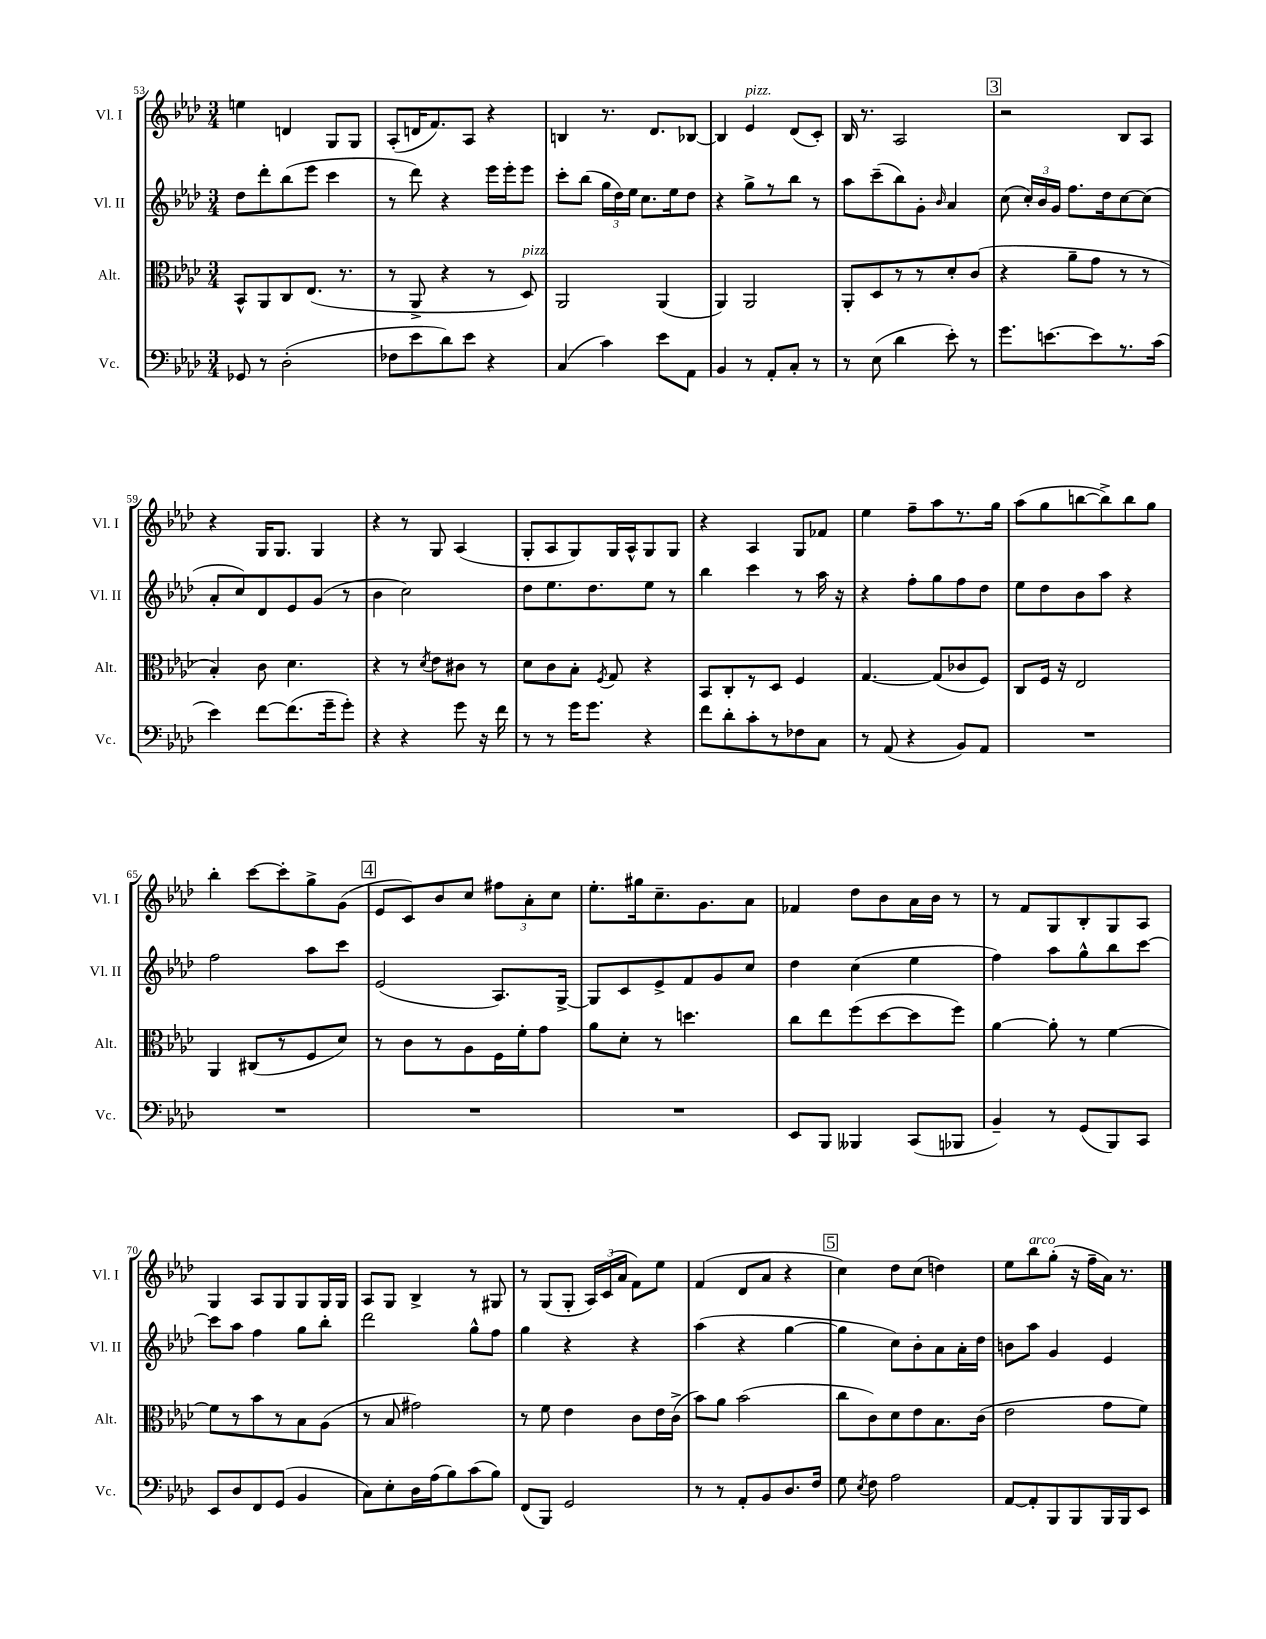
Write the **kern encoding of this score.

**kern	**kern	**kern	**kern
*staff4	*staff3	*staff2	*staff1
*clefF4	*clefC3	*clefG2	*clefG2
*k[b-e-a-d-]	*k[b-e-a-d-]	*k[b-e-a-d-]	*k[b-e-a-d-]
*M3/4	*M3/4	*M3/4	*M3/4
8GG-	8BB-^^	8dd-	4ee
8r	8AA-	8ddd-'	.
(2D-'	8C	(8bb-	4d
.	(8.E-	8eee-	.
.	.	4ccc	8G
.	8.r	.	.
.	.	.	8G
=	=	=	=
8F-	8r	8r	(8A-'
8e-	8AA-^	8ddd-)	16d
.	.	.	8.f)
8d-)	4r	4r	.
8e-	.	.	8A-
4r	8r	16eee-	4r
.	.	16eee-'	.
.	8D-)	8eee-	.
=	=	=	=
(4C	2AA-	8ccc'	4B
.	.	(8bb-	.
4c)	.	24gg	8.r
.	.	24dd-)	.
.	.	24ee-	.
.	.	8.cc	.
.	.	.	8.d-
8e-	(4AA-	.	.
.	.	16ee-	.
8AA-	.	8dd-	[8B-
=	=	=	=
4BB-	4AA-)	4r	4B-]
8r	2AA-	8gg^	4e-
8AA-'	.	8r	.
8C'	.	8bb-	(8d-
8r	.	8r	8c')
=	=	=	=
8r	8AA-'	8aa-	16B-
.	.	.	8.r
(8E-	8D-	(8ccc~	.
4d-	8r	8bb-)	2A-
.	8r	8g'	.
.	.	16qqb-	.
8e-')	8d-'	4a-	.
8r	(8c	.	.
=	=	=	=
8.g	4r	(8cc	2r
.	.	24cc')	.
.	.	24b-	.
[8.e	.	.	.
.	.	24g	.
.	8a-~	8.ff	.
8e]	8g	.	.
.	.	16dd-	.
8.r	8r	[8cc	8B-
.	8r	(8cc]	8A-
(16c	.	.	.
=	=	=	=
4e-)	4B-')	8a-'	4r
.	.	8cc)	.
[8f	8c	8d-	16G
.	.	.	8.G
(8.f]	4.d-	8e-	.
.	.	(8g	4G
16g~	.	.	.
8g')	.	8r	.
=	=	=	=
4r	4r	4b-	4r
4r	8r	2cc)	8r
.	8qd-	.	.
.	8e-	.	8G
8g	8c#	.	(4A-
16r	8r	.	.
16f	.	.	.
=	=	=	=
8r	8d-	8dd-	8G'
8r	8c	8.ee-	8A-
16g	8B-'	.	8G)
8.g	.	8.dd-	.
.	8qF	.	.
.	8G	.	16G
.	.	.	16A-^^
4r	4r	8ee-	8G
.	.	8r	8G
=	=	=	=
8f	8BB-	4bb-	4r
8d-'	8C'	.	.
8c'	8r	4ccc	4A-
8r	8D-	.	.
8F-	4F	8r	8G
8C	.	16aa-	8f-
.	.	16r	.
=	=	=	=
8r	[4.G	4r	4ee-
(8AA-	.	.	.
4r	.	8ff'	8ff~
.	(8G]	8gg	8aa-
8BB-)	8c-	8ff	8.r
8AA-	8F)	8dd-	.
.	.	.	16gg
=	=	=	=
2.r	8C	8ee-	(8aa-
.	16F	8dd-	8gg
.	16r	.	.
.	2E-	8b-	[8bb
.	.	8aa-	8bb^])
.	.	4r	8bb
.	.	.	8gg
=	=	=	=
2.r	4AA-	2ff	4bb-'
.	(8C#	.	[8ccc
.	8r	.	8ccc']
.	8F	8aa-	8gg^
.	8d-)	8ccc	(8g
=	=	=	=
2.r	8r	(2e-	8e-
.	8c	.	8c)
.	8r	.	8b-
.	8A-	.	8cc
.	16F	8.A-)	12ff#
.	16f'	.	.
.	.	.	12a-'
.	8g	.	.
.	.	.	12cc
.	.	[16G^	.
=	=	=	=
2.r	8a-	8G]	8.ee-'
.	8d-'	8c	.
.	.	.	16gg#
.	8r	8e-^	8.cc~
.	4.dd	8f	.
.	.	.	8.g
.	.	8g	.
.	.	8cc	8a-
=	=	=	=
8EE-	8cc	4dd-	4f-
8BBB-	8ee-	.	.
4BBB--	(8ff	(4cc	8dd-
.	[8dd-	.	8b-
(8CC	8dd-]	4ee-	16a-
.	.	.	16b-
8BBB-	8ff)	.	8r
=	=	=	=
4BB-~)	[4a-	4ff)	8r
.	.	.	8f
8r	8a-']	8aa-	8G
(8GG	8r	8gg^^	8B-'
8BBB-)	[4f	8bb-	8G
8CC	.	[8ccc	8A-
=	=	=	=
8EE-	8f]	8ccc]	4G
8D-	8r	8aa-	.
8FF	8b-	4ff	8A-
(8GG	8r	.	8G
4BB-	8B-	8gg	8G
.	(8A-	8bb-'	16G
.	.	.	16G
=	=	=	=
8C)	8r	2ddd-	8A-
8E-'	8B-	.	8G
16D-	2g#)	.	4B-^
(16A-	.	.	.
8B-)	.	.	.
(8c	.	8gg^^	8r
8B-)	.	8ff	8G#
=	=	=	=
(8FF	8r	4gg	8r
8BBB-)	8f	.	(8G
2GG	4e-	4r	8G'
.	.	.	24A-)
.	.	.	(24c
.	.	.	24a-
.	8c	4r	8f)
.	16e-	.	8ee-
.	(16c^	.	.
=	=	=	=
8r	8b-)	(4aa-	(4f
8r	8a-	.	.
8AA-'	(2b-	4r	8d-
8BB-	.	.	8a-
8.D-	.	[4gg	4r
16F	.	.	.
=	=	=	=
8G	8cc	4gg]	4cc)
8qE-	.	.	.
8F	8c)	.	.
2A-	8d-	8cc)	8dd-
.	8e-	8b-'	(8cc
.	8.B-	8a-	4dd)
.	.	16a-'	.
.	(16c	16dd-	.
=	=	=	=
[8AA-	2e-	8b	8ee-
8AA-']	.	8aa-	8bb-
8BBB-	.	4g	(8gg'
8BBB-	.	.	16r
.	.	.	16ff~
16BBB-	8g	4e-	16a-)
16BBB-	.	.	8.r
8EE-	8f)	.	.
==	==	==	==
*-	*-	*-	*-
